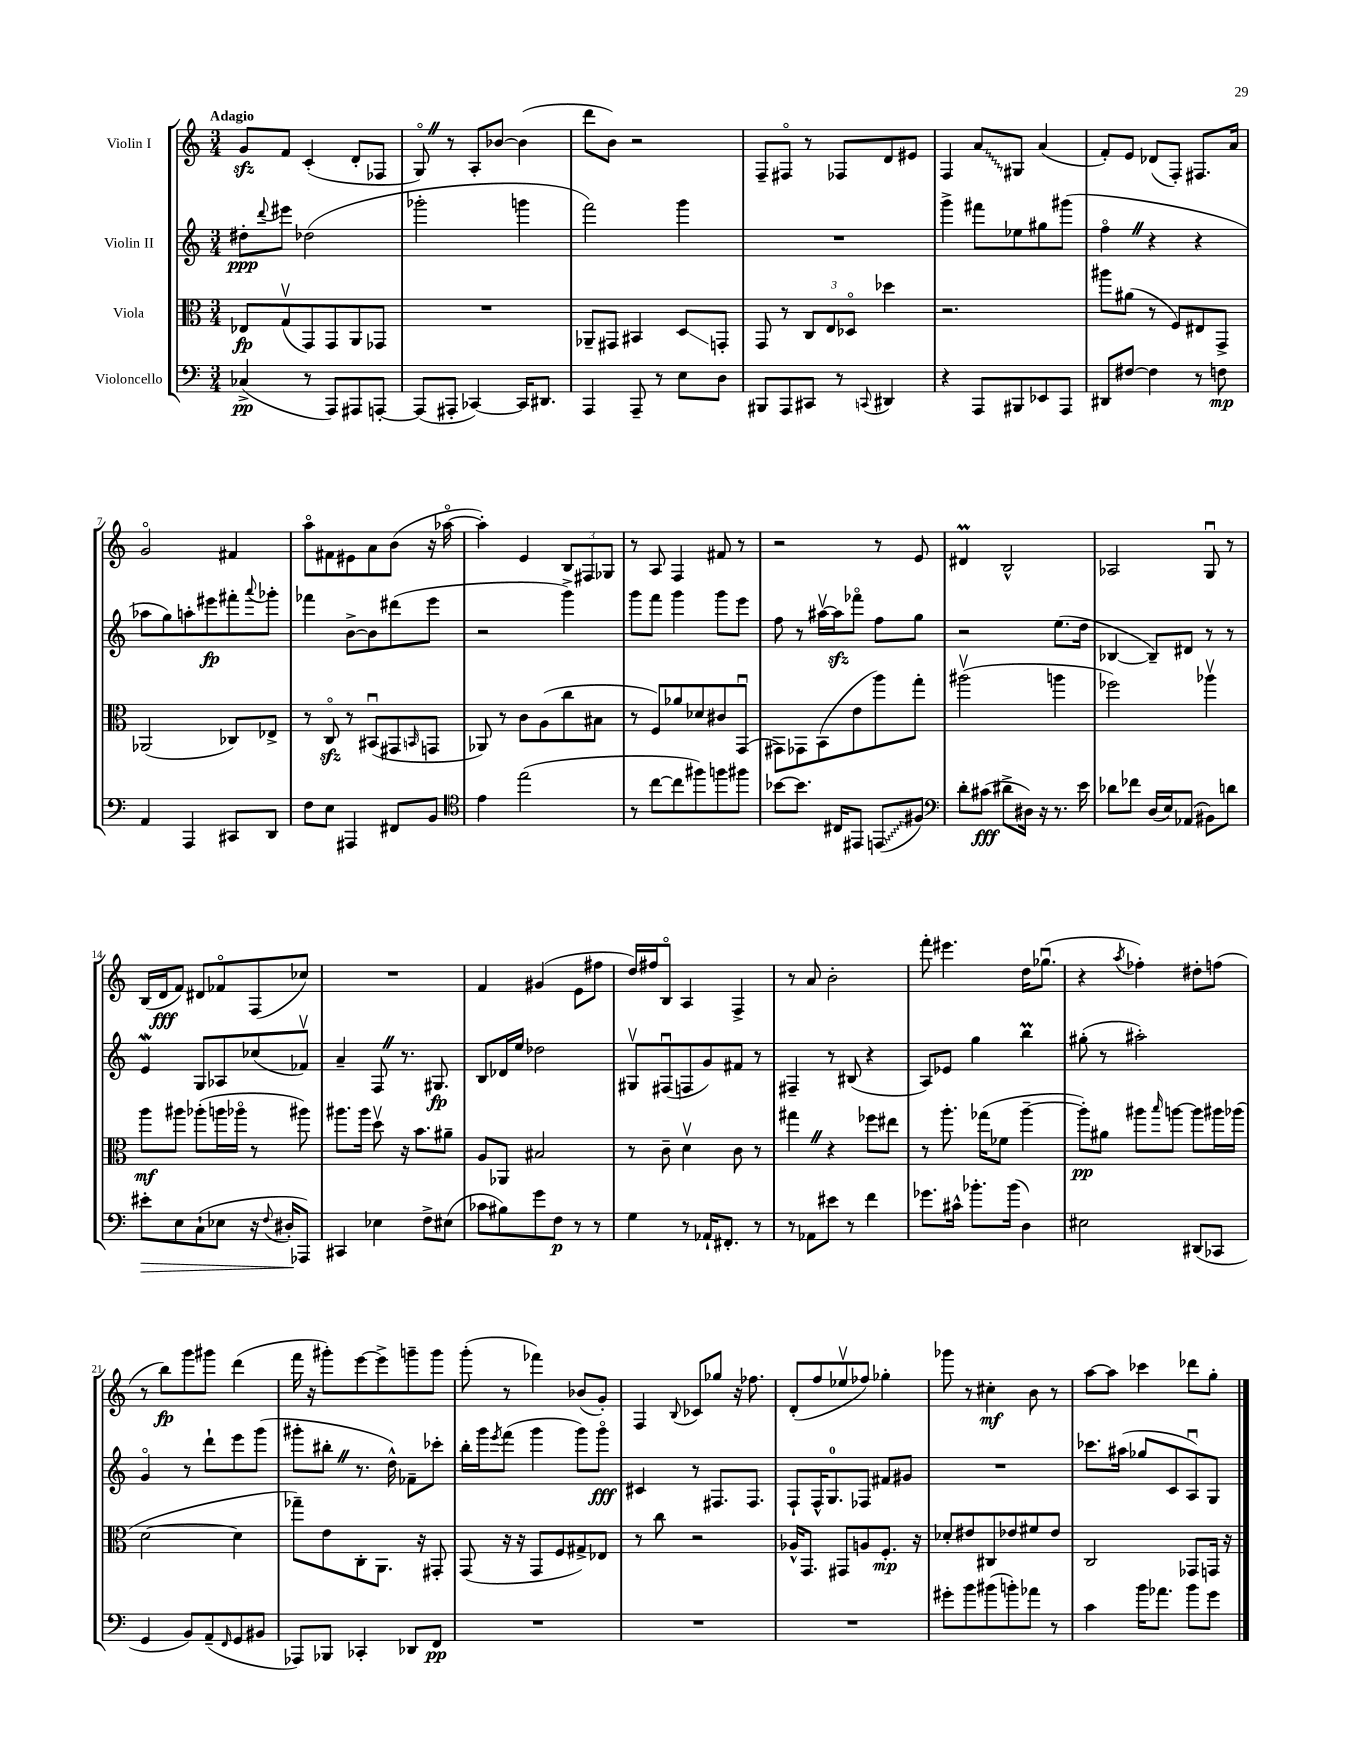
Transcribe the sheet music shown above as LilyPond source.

<<
\new StaffGroup <<
\new Staff = "s0" \with { instrumentName = "Violin I" } {
    \clef treble \key c \major \numericTimeSignature \time 3/4 \tempo "Adagio"
    g'8\sfz f'8 c'4-.( d'8-. fes8 |
    g8\flageolet) \once \override BreathingSign.text = \markup { \musicglyph "scripts.caesura.straight" } \breathe r8 a8-. bes'8~ bes'4( |
    d'''8 b'8) r2 |
    f8-- fis8\flageolet r8 fes8 d'8 eis'8 |
    f4 \once \override Glissando.style = #'zigzag a'8\glissando gis8 a'4( |
    f'8-.) e'8 des'8( f8-.) fis8. a'16 |
    g'2\flageolet fis'4 |
    a''8\flageolet fis'8 eis'8 a'8 b'8( r16 aes''16~\flageolet |
    aes''4-.) e'4 \tuplet 3/2 { b8 fis8 ges8 } |
    r8 a8 f4 fis'8 r8 |
    r2 r8 e'8 |
    dis'4\prall b2-^ |
    aes2 g8\downbow r8 |
    b16( d'16\fff f'8) dis'8 fes'8\flageolet f8( ces''8) |
    R2. |
    f'4 gis'4( e'8 fis''8 |
    d''16) fis''16 b8\flageolet a4 f4-> |
    r8 a'8 b'2-. |
    f'''8-. eis'''4. d''16 ges''8.\downbow( |
    r4 \acciaccatura { a''8 } fes''4-.) dis''8-. f''8( |
    r8 b''8\fp) g'''8 gis'''8 d'''4( |
    f'''16 r16 gis'''8-.) e'''8~ e'''8-> g'''8-- g'''8 |
    g'''8-.( r8 fes'''4) bes'8( g'8-.) |
    f4 \appoggiatura { b8 } ces'8 ges''8 r16 fes''8. |
    d'8-.( f''8 ees''8\upbow fes''8) ges''4-. |
    ges'''8 r8 cis''4-.\mf b'8 r8 |
    a''8~ a''8 ces'''4 des'''8 g''8-. \bar "|." |
}
\new Staff = "s1" \with { instrumentName = "Violin II" } {
    \clef treble \key c \major \numericTimeSignature \time 3/4
    dis''8-.\ppp \appoggiatura { d'''8 } eis'''8 des''2( |
    ges'''2-. g'''4 |
    f'''2) g'''4 |
    R2. |
    g'''4-> fis'''8 ees''8 gis''8 gis'''8( |
    f''4\flageolet \once \override BreathingSign.text = \markup { \musicglyph "scripts.caesura.straight" } \breathe r4 r4 |
    aes''8 g''8) a''8-. eis'''8\fp fis'''8-. \appoggiatura { a'''8 } ges'''8-. |
    fes'''4 b'8~-> b'8 dis'''8( e'''8 |
    r2 g'''4->) |
    g'''8 f'''8 g'''4 g'''8 e'''8 |
    f''8 r8 ais''16~\upbow ais''16\sfz fes'''8\flageolet f''8 g''8 |
    r2 e''8.( d''16 |
    bes4~ bes8--) dis'8 r8 r8 |
    e'4\mordent g8 aes8 ces''8( fes'8\upbow) |
    a'4-- f8 \once \override BreathingSign.text = \markup { \musicglyph "scripts.caesura.straight" } \breathe r8. gis8.\fp |
    b8 des'16 e''16 des''2 |
    gis8\upbow fis8\downbow( f8 g'8) fis'8 r8 |
    fis4-- r8 bis8( r4 |
    a8) ees'8 g''4 b''4\prall |
    gis''8-.( r8 ais''2-.) |
    g'4\flageolet r8 d'''8-! e'''8 g'''8( |
    gis'''8-. bis''8-. \once \override BreathingSign.text = \markup { \musicglyph "scripts.caesura.straight" } \breathe r8. d''16-^) fes'8-- ces'''8-. |
    b''16-. g'''16 \acciaccatura { e'''8 } f'''8( g'''4 g'''8) g'''8\flageolet\fff |
    cis'4 r8 fis8. fis8. |
    f8-! f16-^ g8.-0 fes8 fis'8 gis'8 |
    R2. |
    ces'''8. ais''16( ges''8 c'8 a8\downbow) g8 \bar "|." |
}
\new Staff = "s2" \with { instrumentName = "Viola" } {
    \clef alto \key c \major \numericTimeSignature \time 3/4
    ees8\fp g8\upbow( g,8) g,8 a,8 ges,8 |
    R2. |
    aes,8-- gis,8 bis,4 d8\glissando g,8-. |
    g,8 r8 \tuplet 3/2 { c8 e8 des8\flageolet } des''4 |
    r2. |
    ais''8 ais'8( r8 f8) eis8 g,8-> |
    aes,2( ces8) ees8-> |
    r8 c8\flageolet\sfz r8 bis,8\downbow( gis,8 \grace { b,16 } g,8 |
    aes,8) r8 c'8 a8( c''8 bis8 |
    r8 f8) aes'8 des'8 cis'8 g,8\downbow( |
    gis,8) ges,8 b,8( e'8 a''8) g''8-. |
    ais''2\upbow( a''4 |
    fes''2) aes''4\upbow |
    a''8\mf ais''8 aes''8-.( a''16 aes''16\flageolet r8 ais''8) |
    ais''8. ais''16 d''8\upbow r16 b'8. ais'8-- |
    a8 aes,8 bis2 |
    r8 c'8-- d'4\upbow c'8 r8 |
    gis''4 \once \override BreathingSign.text = \markup { \musicglyph "scripts.caesura.straight" } \breathe r4 fes''8 eis''8 |
    r8 a''8.-. ges''16( fes'8 a''4~-- |
    a''8-.\pp) ais'8 ais''8 \grace { b''16 } a''8~ a''8 ais''16 aes''16( |
    d'2~ d'4 |
    ges''8--) e'8 c8-. a,8. r16 gis,8-. |
    g,8( r16 r16 g,8 f8 gis8->) ees8 |
    r8 c''8 r2 |
    aes16-^ g,8. gis,8 a8 f8.-.\mp r16 |
    des'8-. eis'8 cis8 ees'8 fis'8 ees'8 |
    c2 ges,8 g,16 r16 \bar "|." |
}
\new Staff = "s3" \with { instrumentName = "Violoncello" } {
    \clef bass \key c \major \numericTimeSignature \time 3/4
    ces4->\pp( r8 a,,8) ais,,8 a,,8~-. |
    a,,8( ais,,8-. ces,4~) ces,16 dis,8. |
    a,,4 a,,8-- r8 e8 d8 |
    bis,,8 a,,8 cis,8 r8 \appoggiatura { c,8 } dis,4 |
    r4 a,,8 bis,,8 ees,8 a,,8 |
    dis,8 fis8~ fis4 r8 f8\mp |
    a,4 a,,4 cis,8 d,8 |
    f8 e8 ais,,4 fis,8 b,8 |
    \clef tenor e'4 e''2( |
    r8 c''8~ c''8 fis''8) f''8 fis''8 |
    bes'8~ bes'8. cis16 eis,8 \once \override Glissando.style = #'zigzag e,8\glissando( fis8) |
    \clef bass d'8-. cis'8\fff( dis'8-> dis16) r16 r8. e'16 |
    des'8 fes'8 d16( e16) aes,8( bis,8) d'8 |
    eis'8-.\> e8 c8-!( ees8 r16 \appoggiatura { f8 } dis16-.\! aes,,8) |
    cis,4 ees4 f8-> eis8( |
    ces'8 bis8) g'8 f8\p r8 r8 |
    g4 r8 aes,16-! fis,8.-. r8 |
    r8 aes,8 eis'8 r8 f'4 |
    ges'8. cis'16-^ bes'8.-. bes'16( d4) |
    eis2 dis,8( ces,8 |
    g,4 b,8) a,8--( \grace { f,16 } g,8 bis,8 |
    aes,,8) bes,,8 ces,4-. des,8 f,8\pp |
    R2. |
    R2. |
    R2. |
    gis'8-. b'8 bis'8( b'8-.) aes'8 r8 |
    c'4 b'16 aes'8. b'8 g'8 \bar "|." |
}
>>
>>
